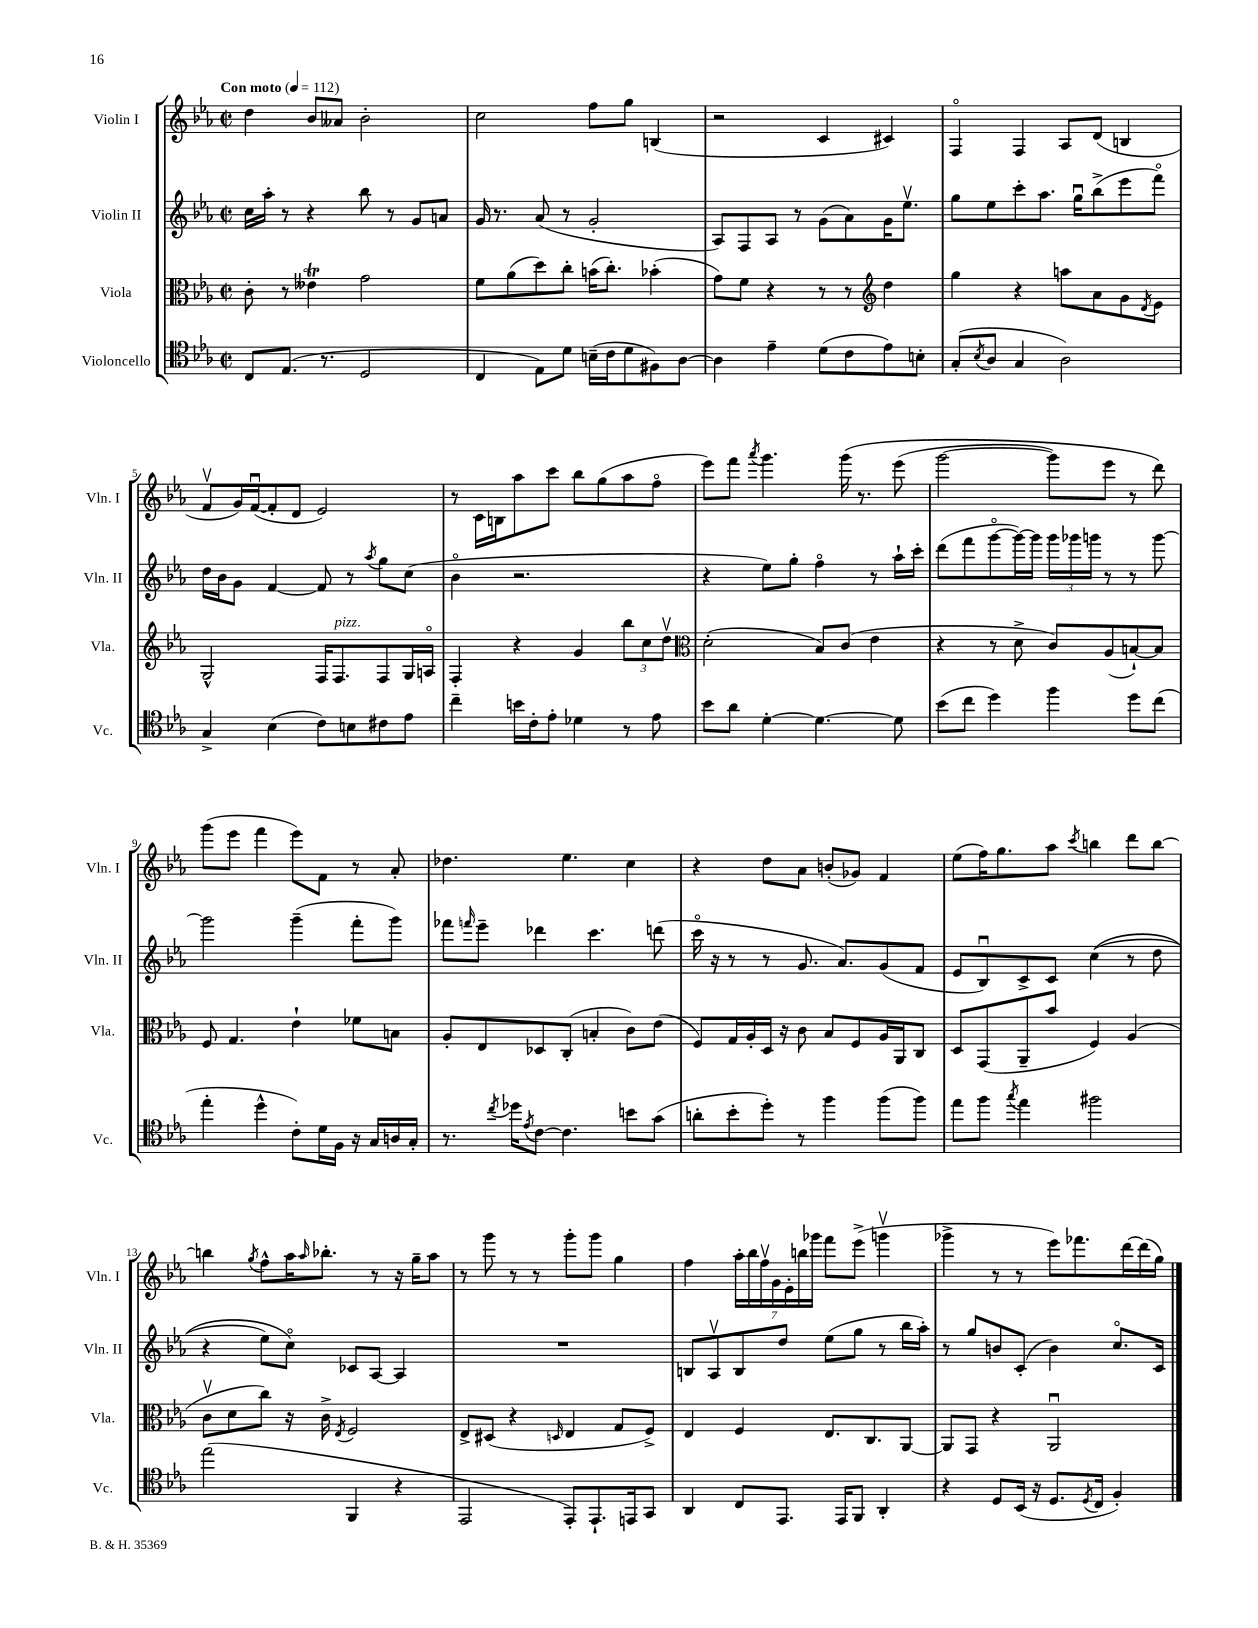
<<
\new StaffGroup <<
\new Staff = "s0" \with { instrumentName = "Violin I" shortInstrumentName = "Vln. I" } {
    \clef treble \key ees \major \defaultTimeSignature \time 2/2 \tempo "Con moto" 4 = 112
    d''4 bes'8 aeses'8 bes'2-. |
    c''2 f''8 g''8 b4( |
    r2 c'4 cis'4) |
    f4\flageolet f4 aes8 d'8( b4 |
    f'8\upbow g'16) f'16~\downbow( f'8-. d'8 ees'2) |
    r8 c'16 b16 aes''8 c'''8 bes''8 g''8( aes''8 f''8\flageolet |
    ees'''8) f'''8 \acciaccatura { aes'''8 } g'''4. g'''16\( r8. ees'''8( |
    g'''2~ g'''8) ees'''8 r8 d'''8\) |
    g'''8( ees'''8 f'''4 ees'''8) f'8 r8 aes'8-. |
    des''4. ees''4. c''4 |
    r4 d''8 aes'8 b'8-.( ges'8) f'4 |
    ees''8( f''16) g''8. aes''8 \acciaccatura { c'''8 } b''4 d'''8 b''8~ |
    b''4 \acciaccatura { g''8 } f''8-^ aes''16 \grace { aes''16 } bes''8.-. r8 r16 g''16-- aes''8 |
    r8 g'''8 r8 r8 g'''8-. g'''8 g''4 |
    f''4 \tuplet 7/4 { aes''16-. bes''16 f''16\upbow g'16 ees'16-. b''16 ges'''16 } f'''8 ees'''8->( g'''4\upbow |
    ges'''4-> r8 r8 ees'''8) fes'''8. d'''16~ d'''16( g''16) \bar "|." |
}
\new Staff = "s1" \with { instrumentName = "Violin II" shortInstrumentName = "Vln. II" } {
    \clef treble \key ees \major \defaultTimeSignature \time 2/2
    c''16 aes''16-. r8 r4 bes''8 r8 g'8 a'8 |
    g'16 r8. aes'8( r8 g'2-. |
    aes8) f8 aes8 r8 g'8( aes'8) g'16 ees''8.\upbow |
    g''8 ees''8 c'''8-. aes''8. g''16\downbow bes''8->( ees'''8 f'''8\flageolet) |
    d''16 bes'16 g'8 f'4~ f'8 r8 \acciaccatura { aes''8 } g''8 c''8( |
    bes'4\flageolet r2. |
    r4 ees''8) g''8-. f''4\flageolet r8 aes''16-! c'''16-. |
    d'''8( f'''8 g'''8~\flageolet g'''16~) g'''16 \tuplet 3/2 { g'''16 ges'''16 g'''16 } r8 r8 g'''8~ |
    g'''2 g'''4--( f'''8-. g'''8) |
    fes'''8 \grace { f'''16 } ees'''8-- des'''4 c'''4. d'''8( |
    c'''16\flageolet r16 r8 r8 g'8. aes'8.) g'8( f'8 |
    ees'8 bes8\downbow) c'8-> c'8 c''4(\( r8 d''8 |
    r4 ees''8) c''8\flageolet\) ces'8 aes8~ aes4 |
    R1 |
    b8 aes8\upbow b8 d''8 ees''8( g''8 r8 bes''16 aes''16-.) |
    r8 g''8 b'8 c'8-.( b'4) c''8.\flageolet c'16 \bar "|." |
}
\new Staff = "s2" \with { instrumentName = "Viola" shortInstrumentName = "Vla." } {
    \clef alto \key ees \major \defaultTimeSignature \time 2/2
    c'8-. r8 eeses'4\trill g'2 |
    f'8 aes'8( d''8) c''8-. b'16( c''8.-.) bes'4-.( |
    g'8) f'8 r4 r8 r8 \clef treble d''4 |
    g''4 r4 a''8 aes'8 g'8 \acciaccatura { d'8 } ees'8 |
    g2-^ f16 f8.^\markup { \italic "pizz." } f8 g16 a16\flageolet |
    f4-. r4 g'4 \tuplet 3/2 { bes''8 c''8 d''8\upbow } |
    \clef alto d'2-.( bes8) c'8( ees'4 |
    r4 r8 d'8-> c'8) aes8( b8~-!) b8 |
    f8 g4. ees'4-! fes'8 b8 |
    aes8-. ees8 des8 c8-.( b4-. c'8) ees'8( |
    f8) g16 aes16-. d16 r16 c'8 bes8 f8 aes16 aes,16 c8 |
    d8 g,8( aes,8-- bes'8 f4) aes4( |
    c'8\upbow d'8 c''8) r16 c'16-> \acciaccatura { ees8 } f2 |
    ees8-> dis8( r4 \grace { d16 } ees4 g8 f8->) |
    ees4 f4 ees8. c8. aes,8~ |
    aes,8 g,8 r4 aes,2\downbow \bar "|." |
}
\new Staff = "s3" \with { instrumentName = "Violoncello" shortInstrumentName = "Vc." } {
    \clef tenor \key ees \major \defaultTimeSignature \time 2/2
    c8 ees8.( r8. d2 |
    c4 ees8) d'8 b16--( c'16 d'8 fis8) aes8~ |
    aes4 ees'4-- d'8( c'8 ees'8) b8-. |
    g8-.( \acciaccatura { bes8 } aes8 g4 aes2) |
    g4-> bes4( c'8) b8 cis'8 ees'8 |
    c''4-- b'16 c'16-. ees'8-. des'4 r8 ees'8 |
    bes'8 aes'8 d'4~-. d'4.~ d'8 |
    bes'8( c''8 d''4) f''4 d''8 c''8( |
    ees''4-. d''4-^ c'8-.) d'16 f16 r16 g16 a16 g16-. |
    r8. \acciaccatura { c''8 } des''16 \acciaccatura { ees'8 } c'8~ c'4. b'8 g'8( |
    a'8-. bes'8-. d''8-.) r8 f''4 f''8( f''8) |
    ees''8 f''8 \acciaccatura { g''8 } ees''4 fis''2 |
    ees''2( f,4 r4 |
    ees,2 ees,8-.) ees,8.-! e,16 g,8 |
    aes,4 c8 ees,8. ees,16 f,8 aes,4-. |
    r4 d8 bes,16( r16 d8. \acciaccatura { d8 } c16 f4-.) \bar "|." |
}
>>
>>
